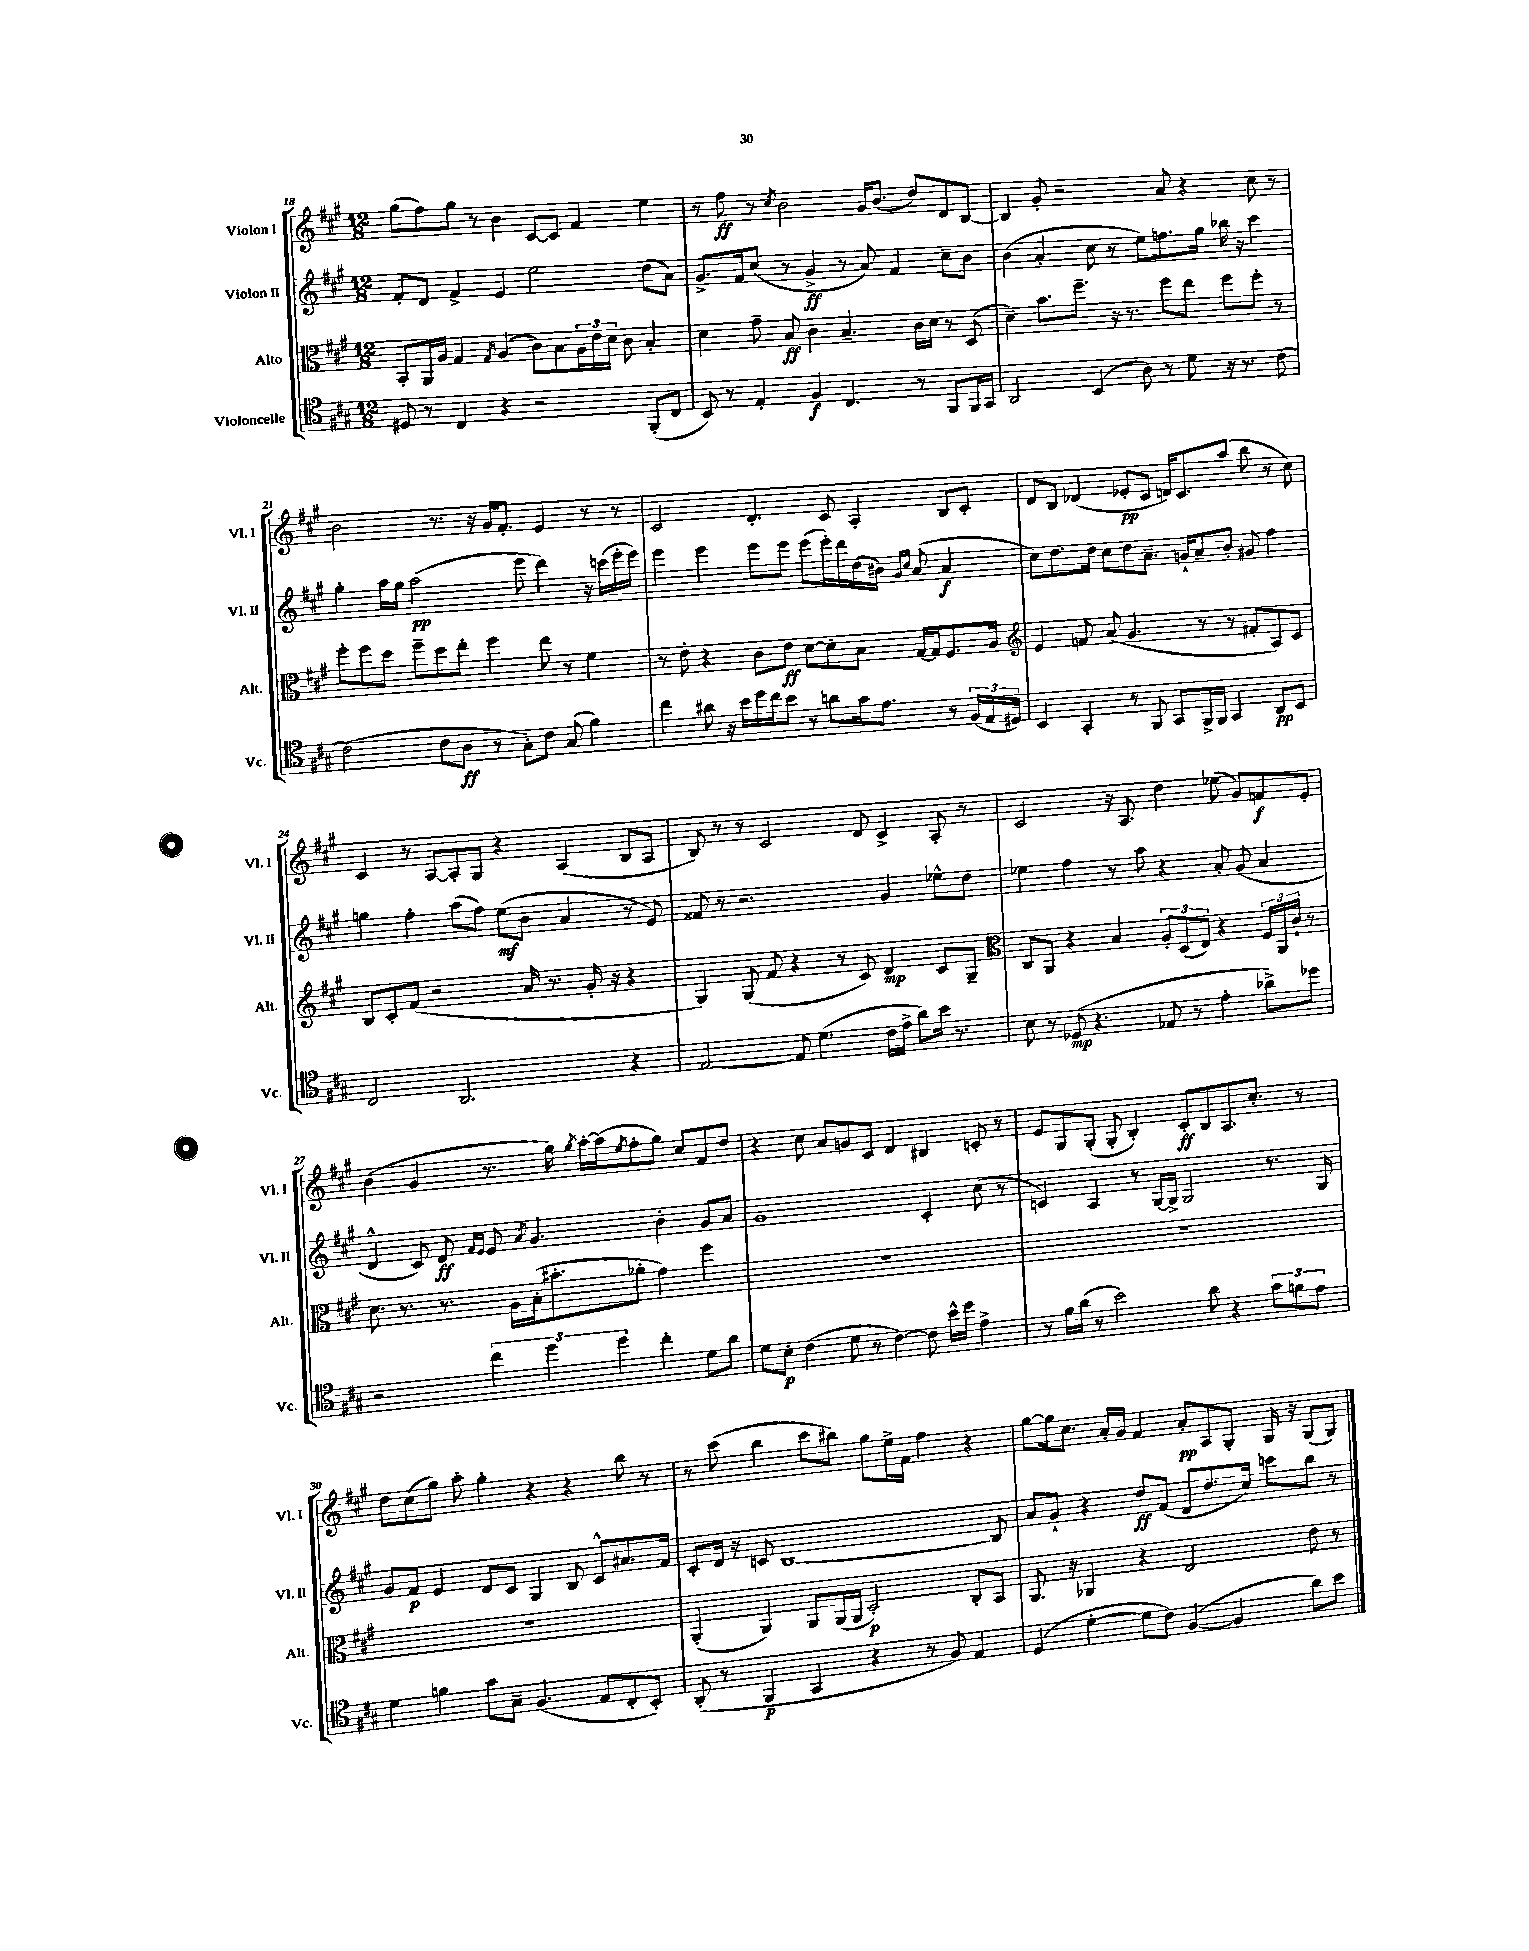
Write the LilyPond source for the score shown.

<<
\new StaffGroup <<
\new Staff = "s0" \with { instrumentName = "Violon I" shortInstrumentName = "Vl. I" } {
    \clef treble \key a \major \numericTimeSignature \time 12/8
    gis''8( fis''8) gis''8 r8 b'4 cis'8~ cis'8 fis'4 e''4 |
    r8 fis''8\ff r8 \acciaccatura { cis''8 } b'2 gis'16 b'8.( d''8) d'8 b8~ |
    b4 gis'8-. r2 a'8 r4 cis''8 r8 |
    b'2 r8. r16 gis'16 fis'8.-. e'4 r8 r8 |
    cis'2 d'4.-. cis'8 a4-. b8 cis'8-. |
    d'8 b8 des'4( ees'8-.\pp cis'8 d'16) cis'8. a''8( b''8 r8 cis''8) |
    cis'4 r8 a8~ a8-. gis8 r4 a4( b8 a8 |
    b8) r8 r8 cis'2 d'8 cis'4-> a8-. r8 |
    cis'2 r16 a8. d''4 ees''8( gis'8) f'8\f e'8-. |
    b'4( gis'4 r8. gis''16) \acciaccatura { gis''8 } a''16~-. a''16( \acciaccatura { e''8 } fis''8-. gis''8) cis''8 fis'8 d''8 |
    r4 cis''8 a'8 g'8 cis'8 d'4 bis4 c'8-. r8 |
    e'8 gis8 gis8-.( gis8-. b4-.) cis'8-.\ff b8 a8. cis''8.-. r8 |
    d''8 cis''8( gis''8) a''8-. gis''4-. r4 r4 b''8 r8 |
    r8 cis'''8( b''4 cis'''8 bis''8) gis''8 e''16-> fis'16 fis''4 r4 |
    gis''8~ gis''16 cis''8. a'16-. gis'16 fis'4 a'8-.\pp a8 gis8-. gis16 r16 gis8( gis8) \bar "|." |
}
\new Staff = "s1" \with { instrumentName = "Violon II" shortInstrumentName = "Vl. II" } {
    \clef treble \key a \major \numericTimeSignature \time 12/8
    fis'8-. d'8 fis'4-> e'4 e''2 d''8( a'8) |
    gis'8.-> fis'16 cis''8( r8 gis'4->\ff r8 a'8) fis'4 cis''8-- b'8 |
    b'4( a'4-. cis''8 r8 e''8) f''8. gis''16 bes''16 r16 cis'''4 |
    gis''4-. a''16 gis''16 a''2\pp( e'''8 d'''4) r16 c'''16( e'''16-. e'''16) |
    e'''4 e'''4 e'''8 e'''8 e'''8( e'''16-.) d'''16 d''16( bis'16) \grace { gis'16 cis''16 } a'8( a'4\f |
    cis''8) d''8. d''16 cis''8 d''8 a'8.-- g'16-! a'8-- b'8-. gis'8 fis''4 |
    g''4 fis''4-. a''8( fis''8) e''8\mf( b'8 a'4 r8 e'8) |
    fisis'8 r8 r2. gis'4 ees''8-^ d''8 |
    ees''4 fis''4 r8 a''8 r4 a'8-. gis'8( a'4 |
    d'4-^ cis'8) d'8\ff \grace { fis'16 e'16 } e'8 \acciaccatura { a'8 } gis'4. b'4-. gis'8 a'8 |
    gis'1 cis'4-. cis''8( r8 |
    c'4) a4 r8 gis16~ gis16-> gis2 r8. gis16 |
    gis'8 fis'8\p e'4 d'8 cis'8 gis4 b8 cis'8-^ ais'8. fis'16 |
    cis'8-. d'16 r16 c'8 b1~ b8 |
    a'8 gis'8-! r4 d''8\ff fis'8( d'8 d''8. cis''16) c'''8 b''8 r8 \bar "|." |
}
\new Staff = "s2" \with { instrumentName = "Alto" shortInstrumentName = "Alt." } {
    \clef alto \key a \major \numericTimeSignature \time 12/8
    b,8-. a,16 a16 gis4 \acciaccatura { gis8 } a4( cis'8) b8 \tuplet 3/2 { a16 e'16 d'16 } cis'8 b4-. |
    d'4 gis'8-- b8\ff cis'4 b4.-- cis'16 d'16 r8 d8( |
    d'4--) b'8. fis''8.-- r16 r8. fis''8 e''8 fis''8 fis''8-. r8 |
    fis''8-. fis''8 d''8 fis''8-- d''8 e''8-. fis''4 e''8 r8 fis'4 |
    r8 e'8-. r4 cis'8 e'8\ff d'8~ d'8-. b8 gis16~ gis16 fis8. a16 |
    \clef treble e'4 f'8 a'8( gis'4. r8 r8 fis'8-. a8) cis'8 |
    b8 cis'8-. fis'8( r2 a'16 r8. gis'16-. r16 r4 |
    gis4) gis8( fis'8 r4 r8 cis'8) d'4\mp cis'8 gis8-- |
    \clef alto cis8 a,8 r4 b4 \tuplet 3/2 { a8-. d8( e8) } r4 \tuplet 3/2 { fis16 a,16 cis'16-! } r8 |
    d'8. r8. r8. a16 b16-.( bis'8.-. aes'8-. gis'4) fis''4 |
    R1. |
    R1. |
    R1. |
    a,4-.( a,4) a,8 a,16( a,16 d2-.\p) cis8-. b,8 |
    a,8. r16 aes,4 r4 e2 e'8 r8 \bar "|." |
}
\new Staff = "s3" \with { instrumentName = "Violoncelle" shortInstrumentName = "Vc." } {
    \clef tenor \key a \major \numericTimeSignature \time 12/8
    dis8 r8 cis4 r4 r2 fis,8-.( cis8 |
    b,8) r8 e4-. fis4\f cis4. r8 fis,8 fis,16 gis,16 |
    a,2 b,4( a8) r8 d'8 r16 r8. cis'8~ |
    cis'2( cis'8 a8\ff r8 gis8-.) cis'8 gis8( fis'4) |
    cis''4 ais'8 r16 b'16 d''16 cis''16 b'8 r8 a'8 gis'16 e'8. r8 \tuplet 3/2 { fis16( e16 dis16) } |
    b,4 gis,4-. r8 fis,8 gis,8 fis,16-> fis,16 gis,4 a,8\pp b,8 |
    cis2 a,2. r4 |
    e2~ e8 d'4.( cis'16 e'16-> a'8) b'16 r8. |
    b8 r8 des8\mp( r4. ees8 r8 e'4-. aes'8->) des''8 |
    r2 \tuplet 3/2 { cis''4 d''4 d''4 } cis''4-. d'8 a'8 |
    d'8 b8-.\p cis'4( d'8 r8 cis'4~) cis'8 b'16-^ d''16 e'4-> |
    r8 fis'16 a'16( r8 b'2) a'8 r4 \tuplet 3/2 { gis'8 f'8 e'8 } |
    d'4 f'4 gis'8 gis8-- fis4.( e8 cis8-. b,8-.) |
    a,8-.( r8 fis,4\p gis,4 r4 r8 fis8) e4 |
    d4( d'4~-. d'8 cis'8) fis4~( fis4 a'8) b'8 \bar "|." |
}
>>
>>
\layout { \context { \Score currentBarNumber = #18 } }
